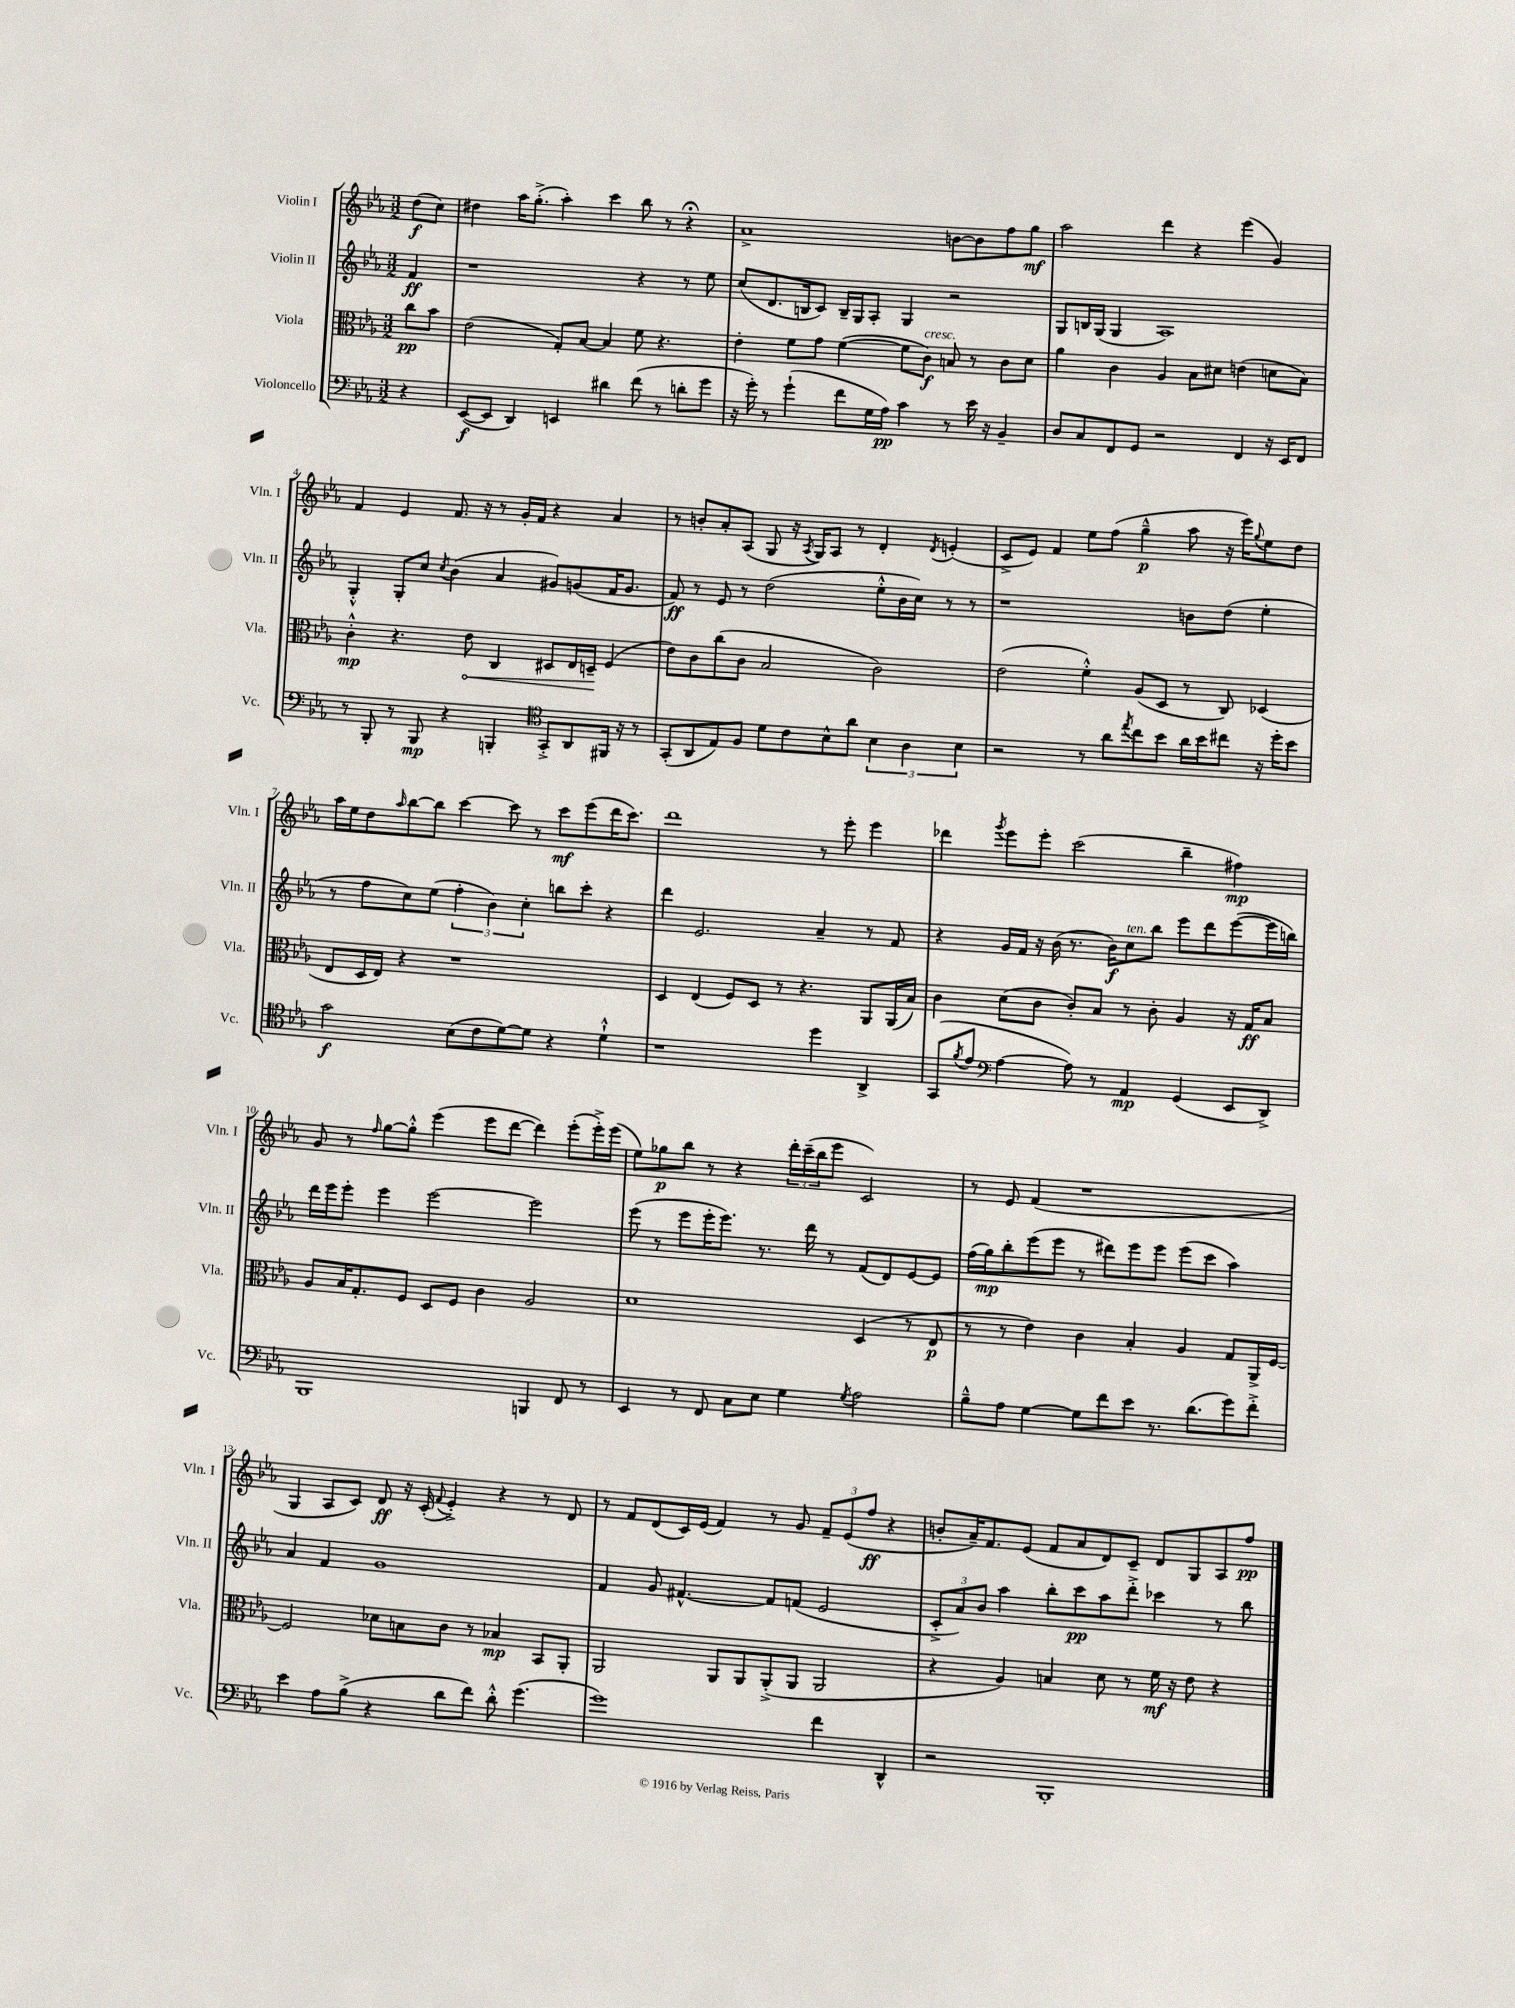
<<
\new StaffGroup <<
\new Staff = "s0" \with { instrumentName = "Violin I" shortInstrumentName = "Vln. I" } {
    \clef treble \key ees \major \numericTimeSignature \time 3/2 \partial 4
    d''8\f( c''8) |
    dis''4 aes''16 g''8.-.->( aes''4-.) c'''4 bes''8 r8 r4\fermata |
    aes'1-> b'8~ b'8 f''8 g''8\mf |
    aes''2 d'''4 r4 ees'''4( g'4) |
    f'4 ees'4 f'8. r16 r8 g'16-. f'16 r4 aes'4 |
    r8 b'8-. aes'8-. aes8( g8 r16 \acciaccatura { aes8 } g16) aes8 r8 d'4-. \acciaccatura { d'8 } e'4-.( |
    c'8-> ees'8) f'4 ees''8 f''8( g''4---^\p aes''8 r16 ees'''16) \appoggiatura { g''8 } ees''8 d''8 |
    aes''16 ees''16 d''8 \grace { aes''16 } bes''8~ bes''8 c'''4~ c'''8 r8 c'''8\mf ees'''8( d'''16 c'''8.) |
    d'''1 r8 ees'''8-. ees'''4 |
    des'''4 \acciaccatura { g'''8 } ees'''8 ees'''8-. c'''2( bes''4-- fis''4\mp) |
    g'8 r8 \grace { f''16 } g''8~ g''8-.-^ ees'''4( ees'''8 d'''8~ d'''4) ees'''8-.( ees'''16-.->) ees'''16( |
    ees''8) ges''8\p bes''8 r8 r4 \tuplet 3/2 { d'''16-. c'''16--( bes''16 } ees'''8 c'2) |
    r8 ees'8 f'4( r1 |
    g4 aes8 c'8) d'8\ff r16 c'16-.( \appoggiatura { f'8 } ees'4-.->) r4 r8 d'8 |
    r8 f'8 d'8( c'16) ees'16( f'4) r8 g'8 \tuplet 3/2 { f'8-- ees'8( f''8\ff } r4 |
    b'8-. aes'16--) f'8. ees'8( f'8 aes'8 d'8) c'8-- d'8 g8 aes8 f''8\pp \bar "|." |
}
\new Staff = "s1" \with { instrumentName = "Violin II" shortInstrumentName = "Vln. II" } {
    \clef treble \key ees \major \numericTimeSignature \time 3/2 \partial 4
    f'4\ff |
    r1 r4 r8 ees''8 |
    c''8( d'8. b16 c'8) b16-- g16 aes8-. g4 r2 |
    g8 b16 g16( g4 aes1) |
    g4-.-^ g8-. c''8 \acciaccatura { c''8 } bes'4( aes'4 gis'8) g'8( f'16 g'8. |
    f'8\ff) r8 ees'8 r8 d''2( ees''8-.-^ bes'16 c''16) r8 r8 |
    r1 b'8 d''8( ees''4-. |
    r8 f''8 c''8) ees''8( \tuplet 3/2 { f''4-. bes'4) c''4-. } b''8 c'''8-. r4 |
    d'''4 ees'2. aes'4-- r8 f'8 |
    r4 g'16 f'16 r16 bes'16( r8. bes'16\f) c''8^\markup { \italic "ten." } bes''8 ees'''8 d'''8 ees'''8~( ees'''16 b''16) |
    d'''16 ees'''16 ees'''8-. ees'''4 ees'''2~ ees'''2 |
    ees'''8( r8 ees'''8 ees'''16-. ees'''8.) r8. d'''16 r8 f'8( d'8) ees'8~ ees'8 |
    f''16( g''16\mp) bes''8-. ees'''8( ees'''8 r8 dis'''8) ees'''8 ees'''8 ees'''8( c'''8 aes''4) |
    aes'4 f'4 g'1 |
    f'4 g'8 fis'4.~-^ fis'8 f'8( ees'2 |
    \tuplet 3/2 { c'8-.-> aes'8) bes'8 } aes''4 bes''8-. c'''8\pp aes''8 d'''8-.-> ces'''4 r8 bes''8 \bar "|." |
}
\new Staff = "s2" \with { instrumentName = "Viola" shortInstrumentName = "Vla." } {
    \clef alto \key ees \major \numericTimeSignature \time 3/2 \partial 4
    c''8\pp bes'8 |
    ees'2( g8-.) bes8~ bes4 f'8 r4. |
    ees'4-. f'8 g'8 f'4~( f'8 c'8\f^\markup { \italic "cresc." }) b8 r8 c'8 d'8 |
    aes'4 c'4 aes4 bes8 dis'8 e'4( d'8 bes8) |
    c'4-.-^\mp r4. \once \override Hairpin.circled-tip = ##t ees'8\< c4 dis8 ees16 d16--\! f4( |
    ees'8) c'8 c''8( c'8 bes2 c'2) |
    ees'2( f'4-.-^) aes8( d8 r8 c8) des4( |
    ees8 d16 ees16) r4 r1 |
    d4 ees4( f8) d8 r8 r4. aes,8 aes,16( bes16) |
    c'4 d'8( c'8 c'8-.) bes8 r8 c'8-. aes4 r16 g16\ff bes8 |
    aes8 bes16 g8.-. f8 d8 f8 c'4 aes2 |
    d'1 d4( r8 ees8\p |
    r8 r8 ees'4) c'4 bes4-. aes4 g8 aes,16-> f16~ |
    f2 des'8 b8 c'8 r8 bes4\mp bes,8 aes,8-. |
    aes,2 aes,8 aes,8 aes,8-.->( aes,8 aes,2 |
    r4 aes4) b4 d'8 r8 f'16\mf r16 ees'8 r4 \bar "|." |
}
\new Staff = "s3" \with { instrumentName = "Violoncello" shortInstrumentName = "Vc." } {
    \clef bass \key ees \major \numericTimeSignature \time 3/2 \partial 4
    r4 |
    ees,8~\f( ees,8 d,4) e,4 dis'4 f'8( r8 d'8-. g'8 |
    r16 g'16-.) r8 g'4-!( f'8 g16 aes16\pp) c'4 r8 ees'16 r16 bes,4-- |
    d8 c8 f,8 g,8 r2 f,4 r16 ees,16 f,8 |
    r8 bes,,8-. r8 bes,,8\mp r4 b,,4-. \clef tenor g,8-.-> aes,8 fis,16 r16 r8 |
    g,8-.( aes,8 ees8) f8 d'8 c'8 bes8-^ aes'8 \tuplet 3/2 { bes4 aes4 bes4 } |
    r2 r8 aes'8 \acciaccatura { ees''8 } c''8 bes'8 aes'16 bes'16 cis''8 r16 d''16-. bes'8 |
    g'2\f bes8( c'8 d'8~) d'8 r4 d'4-!-^ |
    r1 d''4 aes,4-> |
    g,8( \acciaccatura { f'8 } ees'8 \clef bass aes4~ aes8) r8 aes,4\mp g,4( ees,8 d,8->) |
    bes,,1 b,,4 f,8 r8 |
    ees,4 r8 f,8 c8 ees8 g4 \acciaccatura { g8 } aes2 |
    bes8---^ aes8 g4~ g8 f'8 ees'8 r8. d'8.( g'8) f'8-.-> |
    ees'4 aes8 bes8->( r4 d'8 f'8) d'8-.-^ g'4.( |
    g'1) f'4 d,4-^ |
    r2 bes,,1-. \bar "|." |
}
>>
>>
